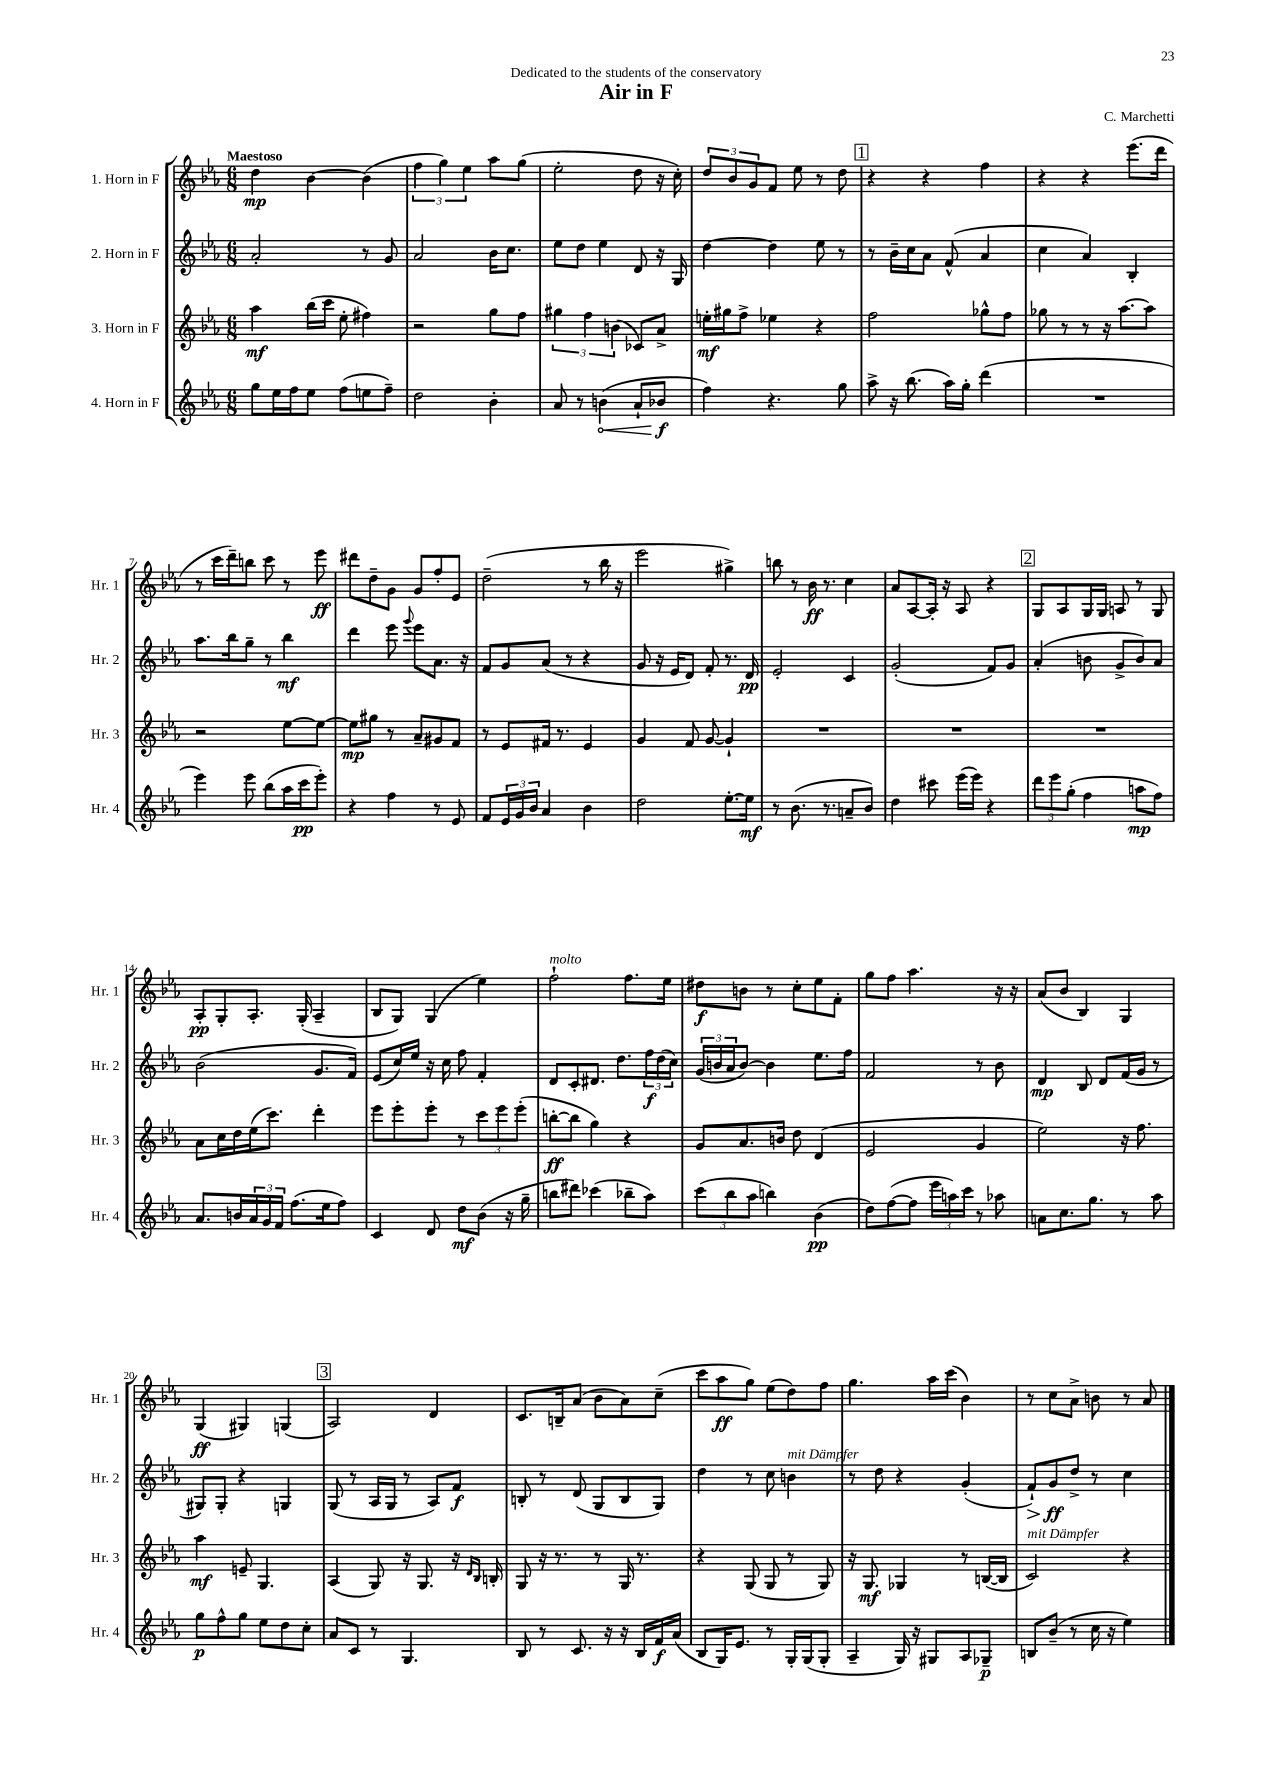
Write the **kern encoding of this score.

**kern	**kern	**kern	**kern
*staff4	*staff3	*staff2	*staff1
*clefG2	*clefG2	*clefG2	*clefG2
*k[b-e-a-]	*k[b-e-a-]	*k[b-e-a-]	*k[b-e-a-]
*M6/8	*M6/8	*M6/8	*M6/8
8gg	4aa-	2a-'	4dd
16ee-	.	.	.
16ff	.	.	.
8ee-	(16bb-	.	[4b-
.	16ccc	.	.
(8ff	8ee-'	.	.
8ee	4ff#)	8r	(4b-]
8ff~)	.	8g	.
=	=	=	=
2dd	2r	2a-	6ff
.	.	.	6gg)
.	.	.	6ee-
4b-'	8gg	16b-	8aa-
.	.	8.cc	.
.	8ff	.	(8gg
=	=	=	=
8a-	6gg#	8ee-	2ee-'
8r	.	8dd	.
.	6ff	.	.
(4b	.	4ee-	.
.	(6b	.	.
8a-`	8c-)	8d	8dd
8b-	8a-^	16r	16r
.	.	16G	16cc')
=	=	=	=
4ff)	16ee'	[4dd	12dd
.	16gg#	.	.
.	.	.	12b-
.	8ff^	.	.
.	.	.	12g
4.r	4ee-	4dd]	8f
.	.	.	8ee-
.	4r	8ee-	8r
8gg	.	8r	8dd
=	=	=	=
8aa-^	2ff	8r	4r
16r	.	16b-~	.
(8.bb-	.	16cc	.
.	.	8a-	4r
16aa-)	.	(8f^^	.
16gg'	.	.	.
(4ddd	8gg-^^	4a-	4ff
.	8ff	.	.
=	=	=	=
2.r	8gg-	4cc	4r
.	8r	.	.
.	8r	4a-)	4r
.	16r	.	.
.	[8.aa-	.	.
.	.	4B-'	(8.eee-
.	8aa-]	.	.
.	.	.	16ddd
=	=	=	=
4eee-)	2r	8.aa-	8r
.	.	.	16ccc
.	.	16bb-	16ddd~)
8eee-	.	8gg~	8bb
(8bb-	.	8r	8ccc
16aa-	[8ee-	4bb-	8r
16ccc	.	.	.
8eee-')	8ee-_	.	8eee-
=	=	=	=
4r	8ee-]	4ddd	8ddd#
.	8gg#	.	8dd~
4ff	8r	8eee-	8g
.	.	8qqggg	.
.	8a-~	8eee-	8g
8r	8g#	8.a-	8ff'
8e-	8f	.	8e-
.	.	16r	.
=	=	=	=
8f	8r	8f	(2dd~
24e-	8e-	8g	.
24g	.	.	.
24b-	.	.	.
4a-	16f#	(8a-	.
.	8.r	.	.
.	.	8r	.
4b-	4e-	4r	8r
.	.	.	16bb-
.	.	.	16r
=	=	=	=
2dd	4g	8g	2eee-
.	.	16r	.
.	.	16e-	.
.	8f	8d)	.
.	[8g	8f'	.
[8.ee-'	4g`]	8.r	4gg#^)
16ee-]	.	16d	.
=	=	=	=
8r	2.r	2e-'	8bb
(8.b-	.	.	8r
.	.	.	16b-
8.r	.	.	8.r
8a~	.	4c	4cc
8b-)	.	.	.
=	=	=	=
4dd	2.r	(2g'	8a-
.	.	.	[8A-
8ccc#	.	.	16A-']
.	.	.	16r
(16eee-	.	.	8A-
16eee-)	.	.	.
4r	.	8f)	4r
.	.	8g	.
=	=	=	=
12ddd	2.r	(4a-'	8G
12eee-	.	.	.
.	.	.	8A-
(12gg'	.	.	.
4ff	.	8b	16G
.	.	.	16G
.	.	8g^	8A
8aa	.	8b)	8r
8ff)	.	8a-	8G
=	=	=	=
8.a-	8a-	(2b-	8A-'
.	16cc	.	8G'
16b	16dd	.	.
24a-	(16ee-	.	8.A-'
24g	.	.	.
.	8.ccc)	.	.
24f	.	.	.
(8.ff	.	.	.
.	.	.	(16G'
.	4ddd'	8.g	4A-~
16ee-	.	.	.
8ff)	.	.	.
.	.	16f)	.
=	=	=	=
4c	8eee-	(8e-	8B-
.	8eee-'	16cc)	8G)
.	.	16ee-	.
8d	8eee-'	16r	(4G
.	.	16cc	.
8dd	8r	8ff	.
(8b-	12ccc	4f'	4ee-)
.	12eee-	.	.
16r	.	.	.
.	(12eee-'	.	.
16gg~	.	.	.
=	=	=	=
8bb	[8bb'	8d	2ff`
8ddd#)	8bb]	8c'	.
(4ccc-	4gg)	8.d#	.
.	.	8.dd	.
8bb-~	4r	.	8.ff
8aa-)	.	24ff	.
.	.	(24dd	.
.	.	.	16ee-
.	.	24cc)	.
=	=	=	=
(12ccc	8g	(24g	8dd#
.	.	24b	.
12bb-	.	24a-	.
.	8.a-	[8b)	8b
12aa-	.	.	.
4bb)	.	4b]	8r
.	16b	.	.
.	8dd	.	8cc'
(4b-	(4d	8.ee-	8ee-
.	.	.	8f'
.	.	16ff	.
=	=	=	=
8dd)	2e-	2f	8gg
([8ff	.	.	8ff
8ff]	.	.	4.aa-
24eee-	.	.	.
24aa)	.	.	.
24ccc	.	.	.
8r	4g	8r	.
8aa-	.	8b-	16r
.	.	.	16r
=	=	=	=
8a	2ee-)	4d	(8a-
8.cc	.	.	8b-
.	.	8B-	4B-)
8.gg	.	.	.
.	.	8d	.
8r	16r	(16f	4G
.	8.ff	16g	.
8aa-	.	8r	.
=	=	=	=
8gg	4aa-	8G#)	(4G
8ff^^	.	8G#'	.
8gg	8e~	4r	4G#)
8ee-	4.G	.	.
8dd	.	4G	(4G
8cc'	.	.	.
=	=	=	=
8a-	(4A-	(8G	2A-)
8c	.	8r	.
8r	8G)	16A-	.
.	.	16G	.
4.G	16r	8r	.
.	8.G	.	.
.	.	8A-)	4d
.	16r	8f	.
.	16qqd	.	.
.	16qqB-	.	.
.	16B'	.	.
=	=	=	=
8B-	8G	8B'	8.c
8r	16r	8r	.
.	8.r	.	16B~
8.c	.	(8d	(8a-
.	8r	8G	8b-
16r	.	.	.
16r	16G	8B	8a-)
16B-	8.r	.	.
16f	.	8G)	(8cc~
(16a-	.	.	.
=	=	=	=
8B-	4r	4dd	8ccc
16G)	.	.	8aa-
8.e-	.	.	.
.	(8G	8r	8gg)
8r	8G	8cc	(8ee-
16G'	8r	4b	8dd)
(16G	.	.	.
8G'	8G)	.	8ff
=	=	=	=
4A-~	16r	8r	4.gg
.	8.G	.	.
.	.	8dd	.
16G)	4G-	4r	.
16r	.	.	.
8G#	.	.	16aa-
.	.	.	(16ccc
8A-	8r	(4g'	4b-)
8G-~	([16B	.	.
.	16B]	.	.
=	=	=	=
8B	2c)	8f`)	8r
(8b-~	.	8g	8cc
8r	.	8dd^	8a-^
16cc	.	8r	8b
16r	.	.	.
4ee-)	4r	4cc	8r
.	.	.	8a-
==	==	==	==
*-	*-	*-	*-
